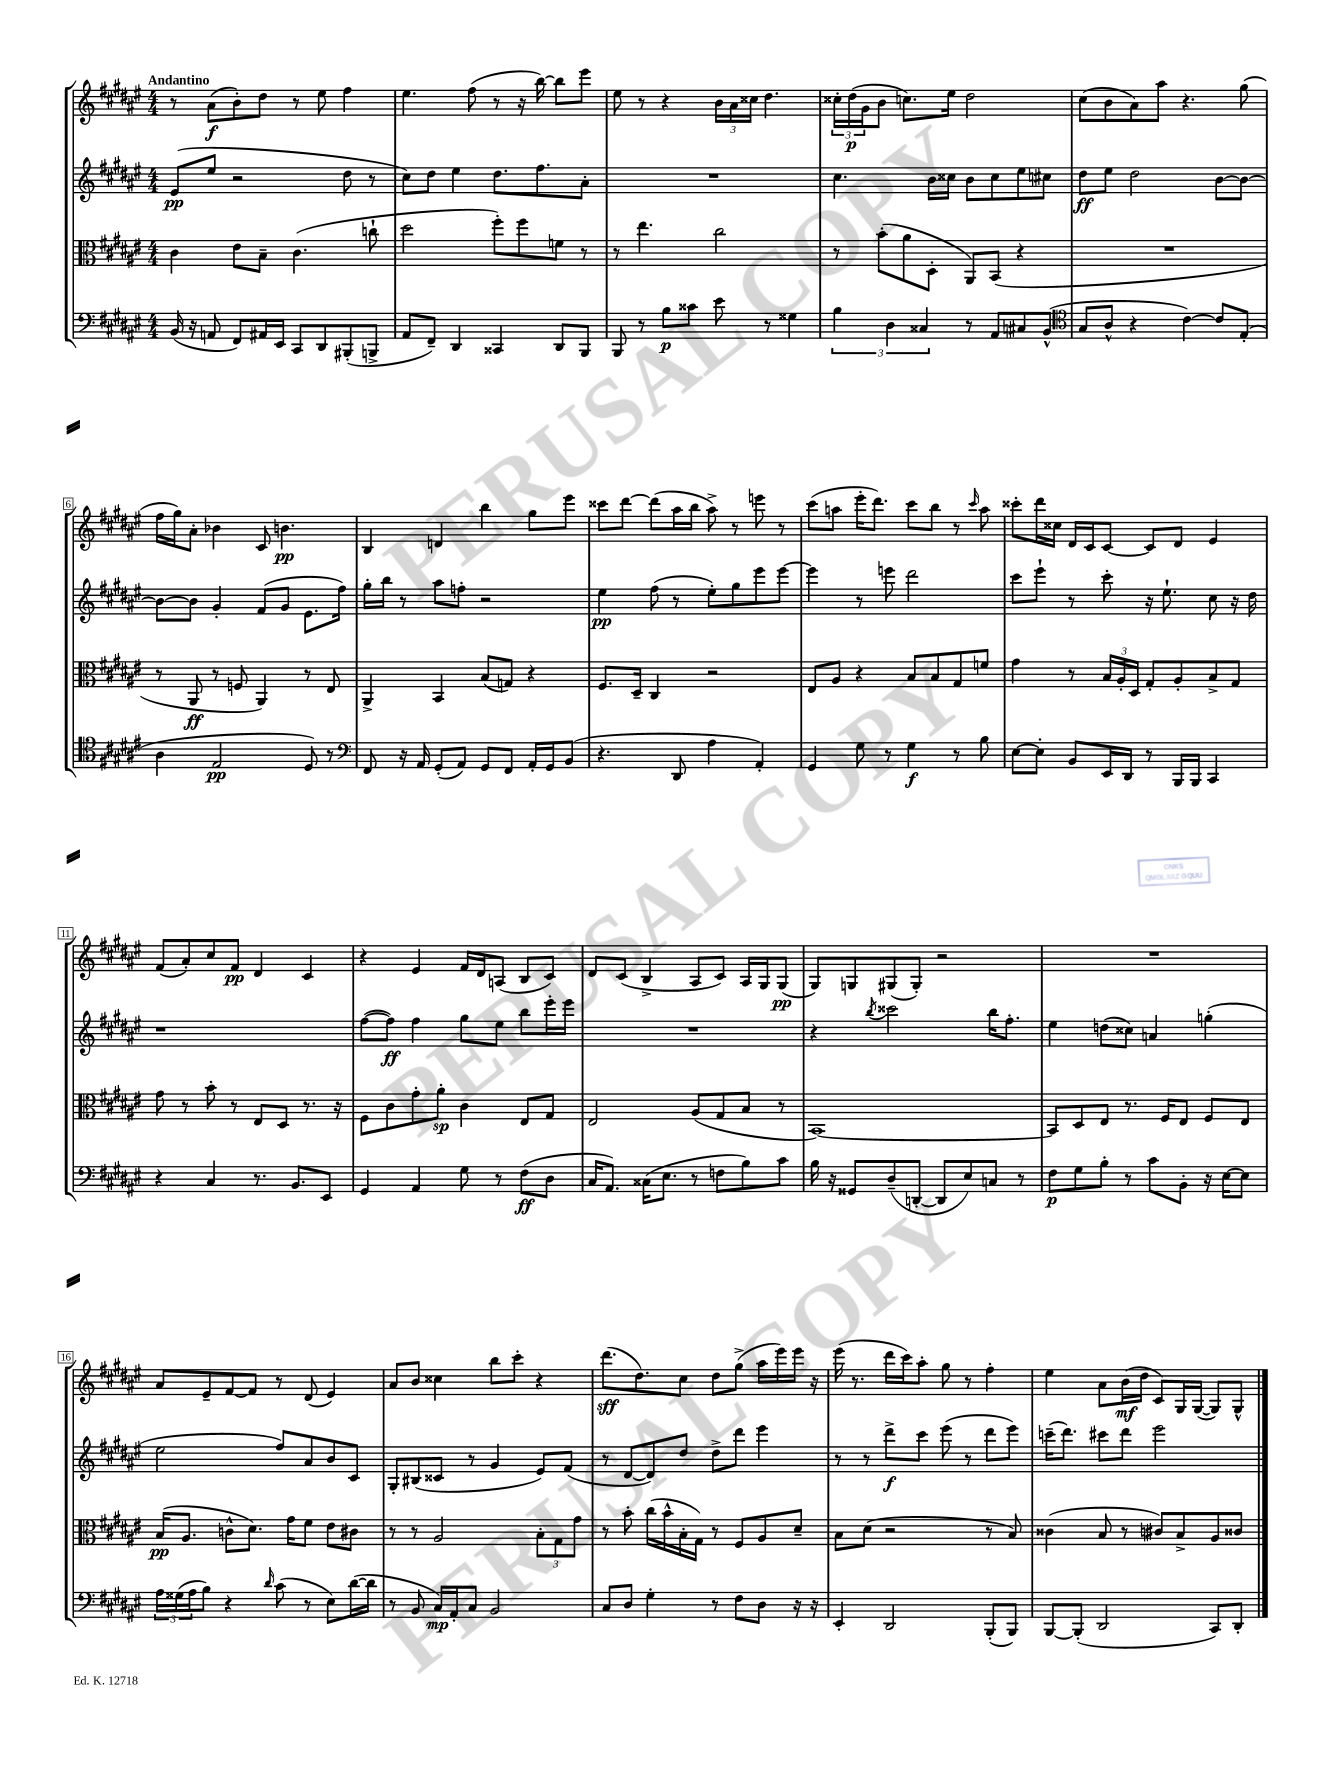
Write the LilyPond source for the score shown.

<<
\new StaffGroup <<
\new Staff = "s0" {
    \clef treble \key fis \major \numericTimeSignature \time 4/4 \tempo "Andantino"
    r8 ais'8\f( b'8-.) dis''8 r8 eis''8 fis''4 |
    eis''4. fis''8( r8 r16 b''16~) b''8 eis'''8 |
    eis''8 r8 r4 \tuplet 3/2 { b'16 ais'16 cisis''16 } dis''4. |
    \tuplet 3/2 { cisis''16-. dis''16\p( gis'16 } b'8 c''8.) eis''16 dis''2 |
    cis''8( b'8 ais'8) ais''8 r4. gis''8( |
    fis''16 gis''16) ais'8-. bes'4 cis'8 b'4.\pp |
    b4 d'4 b''4 gis''8 eis'''8 |
    cisis'''8 dis'''8~ dis'''8( ais''16 b''16 ais''8->) r8 e'''8 r8 |
    cis'''8( a''8 eis'''16-. dis'''8.) cis'''8 b''8 r8 \grace { cis'''16 } a''8 |
    cisis'''8-. dis'''16 cisis''16 dis'16 cis'16 cis'8~ cis'8 dis'8 eis'4 |
    fis'8( ais'8-.) cis''8 fis'8\pp dis'4 cis'4 |
    r4 eis'4 fis'16 dis'16 a8( b8 cis'8) |
    dis'8 cis'8( b4-> ais8 cis'8) ais16 gis16 gis8\pp( |
    gis8) g8 gis8( gis8-.) r2 |
    R1 |
    ais'8 eis'8-- fis'8~ fis'8 r8 dis'8( eis'4) |
    ais'8 b'8 cisis''4 b''8 cis'''8-. r4 |
    dis'''8.\sff( dis''8.) cis''8 dis''8 gis''8->( ais''16 eis'''16) eis'''16 r16 |
    eis'''16( r8. dis'''16 cis'''16) ais''8-. gis''8 r8 fis''4-. |
    eis''4 ais'8 b'16\mf( dis''16 cis'8) gis16 gis16~( gis8) gis8-^ \bar "|." |
}
\new Staff = "s1" {
    \clef treble \key fis \major \numericTimeSignature \time 4/4
    eis'8\pp( eis''8 r2 dis''8 r8 |
    cis''8) dis''8 eis''4 dis''8. fis''8. ais'8-. |
    R1 |
    cis''4. b'16 cisis''16 b'8 cisis''8 eis''8 cis''8 |
    dis''8\ff eis''8 dis''2 b'8~ b'8~ |
    b'8~ b'8 gis'4-. fis'8( gis'8 eis'8. fis''16) |
    gis''16-. b''16 r8 ais''8 f''8-. r2 |
    eis''4\pp fis''8( r8 eis''8-.) gis''8 eis'''8 eis'''8~ |
    eis'''4 r8 e'''8 dis'''2 |
    cis'''8 eis'''8-! r8 cis'''8-. r16 eis''8.-! cis''8 r16 dis''16 |
    r1 |
    fis''8~( fis''8\ff) fis''4 gis''8 eis''8 b''8 eis'''16-. eis'''16 |
    R1 |
    r4 \acciaccatura { b''8 } cisis'''2 b''16 fis''8.-. |
    eis''4 d''8( cisis''8) a'4 g''4-.( |
    eis''2 fis''8) ais'8 b'8 cis'8 |
    gis8-. bis8( cisis'8 r8 gis'4 eis'8) fis'8( |
    r8 dis'8~ dis'8) dis''8 dis''8-> dis'''8 eis'''4 |
    r8 r8 dis'''8->\f cis'''8 eis'''8( r8 dis'''8 eis'''8) |
    c'''16--( dis'''8.) cis'''8 dis'''8 eis'''2 \bar "|." |
}
\new Staff = "s2" {
    \clef alto \key fis \major \numericTimeSignature \time 4/4
    cis'4 eis'8 b8-- cis'4.( c''8-! |
    dis''2 fis''8-.) fis''8 f'8 r8 |
    r8 eis''4. cis''2 |
    r8 b'8-.( ais'8 dis8-. ais,8) b,8( r4 |
    R1 |
    r8 ais,8\ff r8 f8 ais,4) r8 eis8 |
    ais,4-> b,4 b8( g8) r4 |
    fis8. dis16-- cis4 r2 |
    eis8 ais8 r4 b8 b8 gis8 f'8 |
    gis'4 r8 \tuplet 3/2 { b16 ais16-. dis16 } gis8-. ais8-. b8-> gis8 |
    gis'8 r8 b'8-. r8 eis8 dis8 r8. r16 |
    fis8 cis'8 gis'8-. ais'8-.\sp cis'4 eis8 gis8 |
    eis2 ais8( gis8 b8 r8 |
    b,1~) |
    b,8 dis8 eis8 r8. fis16 eis8 fis8 eis8 |
    b16\pp( ais8. c'8-^ dis'8.) gis'16 fis'8 eis'8 cis'8 |
    r8 r8 ais2 \tuplet 3/2 { b8-. gis8 gis'8 } |
    r8 b'8-. cis''16( b'16-^ b16-. gis16) r8 fis8 ais8 dis'8-- |
    b8 dis'8( r2 r8 b8) |
    cisis'4( b8 r8 cis'8) b8-> ais8 cisis'8 \bar "|." |
}
\new Staff = "s3" {
    \clef bass \key fis \major \numericTimeSignature \time 4/4
    b,16( r16 a,8 fis,8) ais,16 eis,16 cis,8 dis,8 bis,,8-.( b,,8-> |
    ais,8 fis,8--) dis,4 cisis,4 dis,8 b,,8 |
    b,,8 r8 b8\p cisis'8 eis'8 r8 gisis4 |
    \tuplet 3/2 { b4 dis4 cisis4 } r8 ais,8 cis8 b,8-^( |
    \clef tenor gis8 ais8-^ r4 cis'4~) cis'8 eis8-.( |
    ais4 eis2\pp dis8) r8 |
    \clef bass fis,8 r16 ais,16 gis,8-.( ais,8) gis,8 fis,8 ais,16-. gis,16 b,8( |
    r4. dis,8 ais4 ais,4-.) |
    gis,4 gis8 r8 gis4\f r8 b8 |
    eis8~ eis8-. b,8 eis,16 dis,16 r8 b,,16 b,,16 cis,4 |
    r4 cis4 r8. b,8. eis,8 |
    gis,4 ais,4 gis8 r8 fis8\ff( dis8 |
    cis16 ais,8.) cisis16( eis8. r8 f8 b8) cis'8 |
    b16 r16 gisis,8 dis8--( d,8~-. d,8 eis8) c8 r8 |
    fis8\p gis8 b8-. r8 cis'8 b,8-. r16 eis16~ eis8 |
    \tuplet 3/2 { ais16 gisis16( ais16 } b8) r4 \grace { dis'16 } cis'8( r8 eis8) dis'16~( dis'16 |
    r8 b,8 cis16\mp) ais,16-. cis8 b,2 |
    cis8 dis8 gis4-. r8 fis8 dis8 r16 r16 |
    eis,4-. dis,2 b,,8-.( b,,8) |
    b,,8~ b,,8-.( dis,2 cis,8) dis,8-. \bar "|." |
}
>>
>>
\layout { \context { \Score \override BarNumber.stencil = #(make-stencil-boxer 0.1 0.3 ly:text-interface::print) } }
